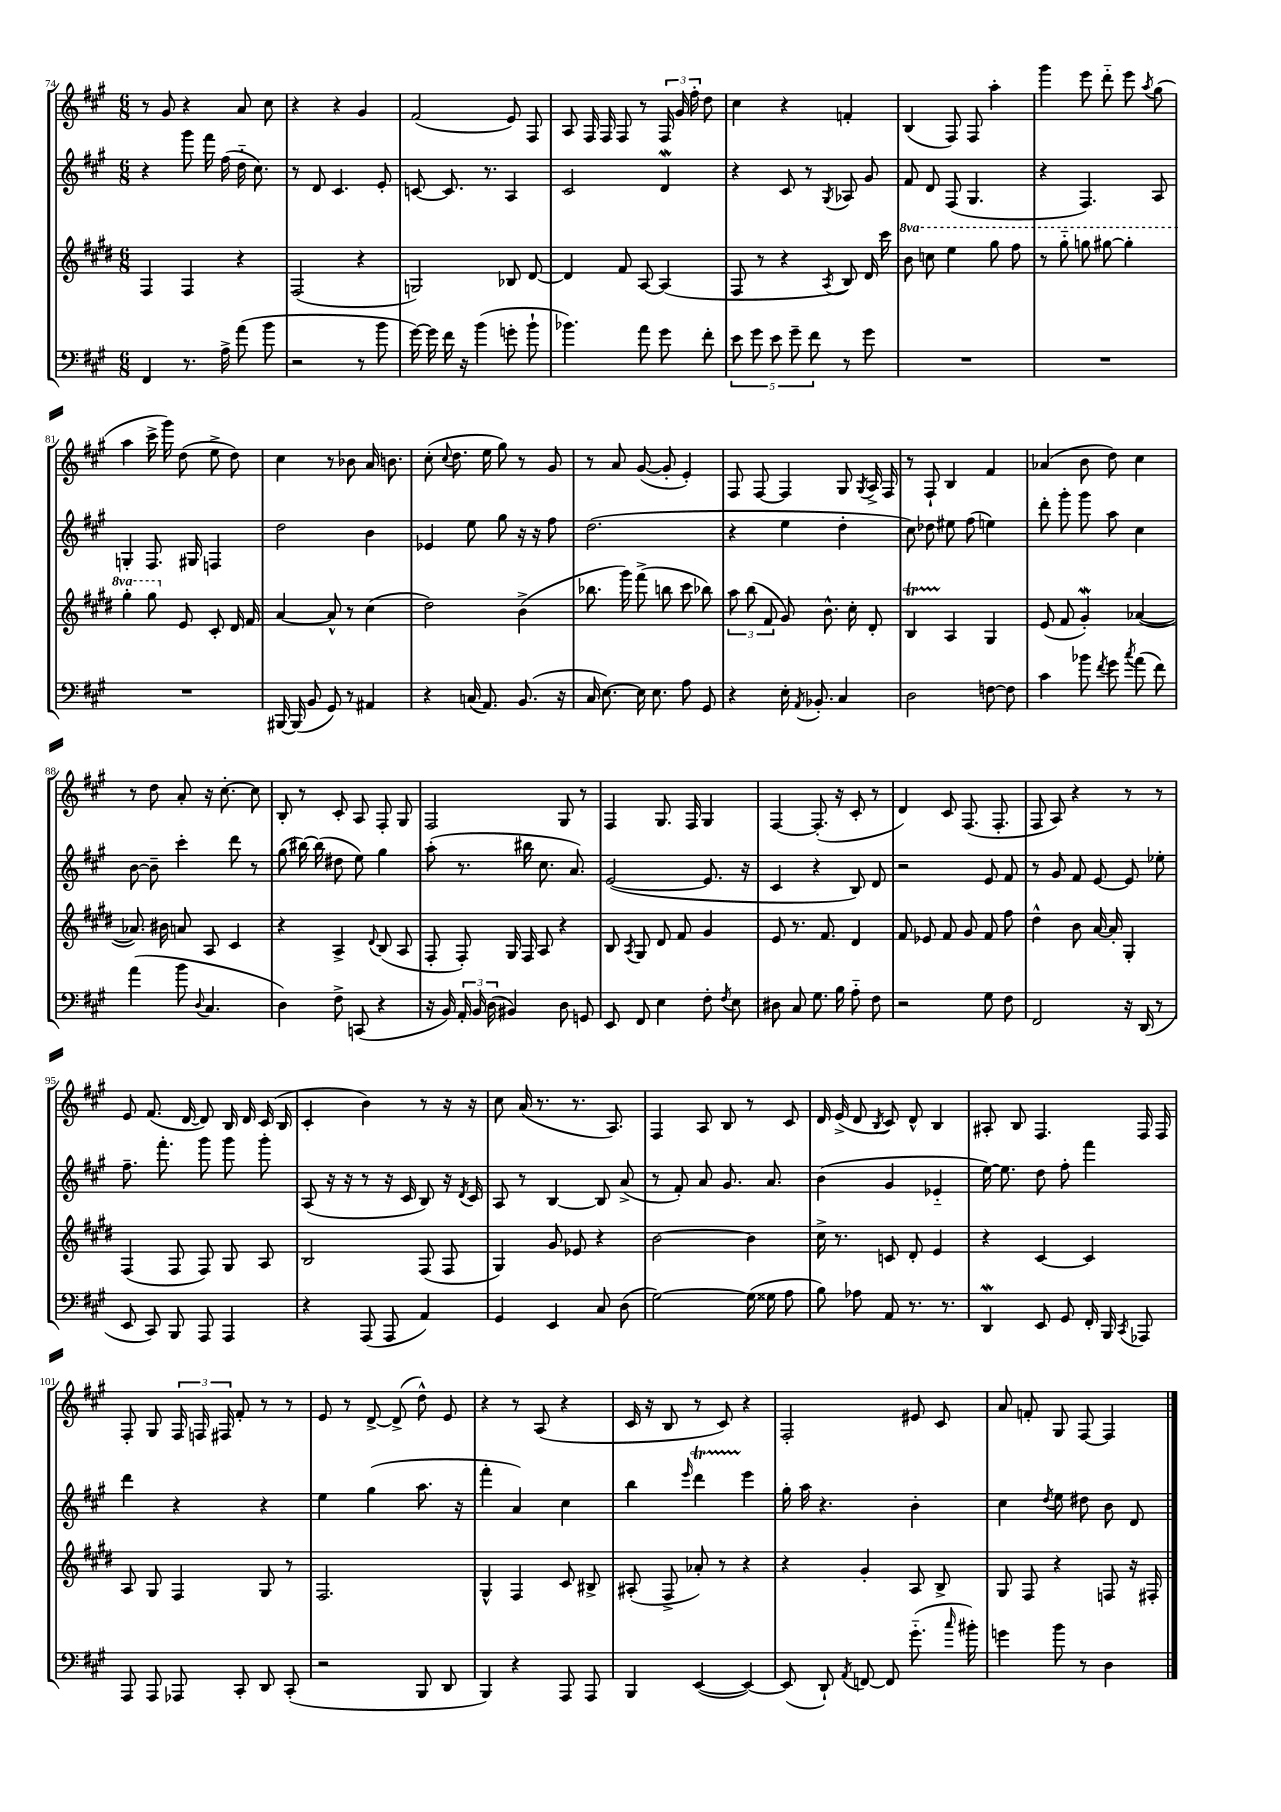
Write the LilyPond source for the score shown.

<<
\new StaffGroup <<
\new Staff = "s0" {
    \clef treble \key a \major \numericTimeSignature \time 6/8
    \autoBeamOff r8 gis'8 r4 a'8 cis''8 |
    r4 r4 gis'4 |
    fis'2( e'8) fis8 |
    a8 fis16 fis16 fis8 r8 \tuplet 3/2 { fis16 gis'16 fis''16-. } d''8 |
    cis''4 r4 f'4-. |
    b4( fis8) fis8 a''4-. |
    gis'''4 e'''8 d'''8-_ e'''8 \acciaccatura { a''8 } gis''8( |
    a''4 cis'''16-> gis'''16) d''8( e''8-> d''8) |
    cis''4 r8 bes'8 a'16 b'8. |
    cis''8-.( \appoggiatura { cis''8 } d''8. e''16 gis''8) r8 gis'8 |
    r8 a'8 gis'8~( gis'8-. e'4-.) |
    fis8 fis8~ fis4 gis8 \acciaccatura { gis8 } a16-> fis16 |
    r8 fis8-! b4 fis'4 |
    aes'4( b'8 d''8) cis''4 |
    r8 d''8 a'8-. r16 cis''8.~-. cis''8 |
    b8-. r8 cis'8-. a8 fis8-. gis8 |
    fis2 gis8 r8 |
    fis4 gis8. fis16 gis4 |
    fis4~ fis8.-.( r16 cis'8-. r8 |
    d'4) cis'8 fis8.( fis8.-. |
    fis8 a8) r4 r8 r8 |
    e'8 fis'8.( d'16~ d'8) b16 d'16 cis'16( b16 |
    cis'4-. b'4) r8 r16 r16 |
    cis''8 a'16( r8. r8. a8.) |
    fis4 a8 b8 r8 cis'8 |
    d'16 e'16->( d'8 \acciaccatura { b8 } cis'8) d'8-^ b4 |
    ais8-. b8 fis4. fis16 fis16 |
    fis8-. gis8 \tuplet 3/2 { fis16 f16 fis16 } fis'8-. r8 r8 |
    e'8 r8 d'8~-> d'8->( d''8-^) e'8 |
    r4 r8 a8( r4 |
    cis'16 r16 b8 r8 cis'8) r4 |
    fis2-. eis'8 cis'8 |
    a'8 f'8-. gis8 fis8~ fis4 \bar "|." |
}
\new Staff = "s1" {
    \clef treble \key a \major \numericTimeSignature \time 6/8
    \autoBeamOff r4 gis'''8 fis'''16 fis''16( d''16-_ cis''8.) |
    r8 d'8 cis'4. e'8-. |
    c'8~ c'8. r8. a4 |
    cis'2 d'4\mordent |
    r4 cis'8 r8 \acciaccatura { gis8 } aes8 gis'8 |
    fis'8 d'8 fis8( gis4. |
    r4 fis4.) a8 |
    g4-. fis8. gis16 f4 |
    d''2 b'4 |
    ees'4 e''8 gis''8 r16 r16 fis''8 |
    d''2.( |
    r4 e''4 d''4-. |
    cis''8) des''8 eis''8 fis''8( e''4) |
    d'''8-. gis'''8-. gis'''8 a''8 cis''4 |
    b'8~ b'8-- cis'''4-. d'''8 r8 |
    gis''8( bis''16~) bis''16( dis''8 e''8) gis''4 |
    a''8-.( r8. bis''16 cis''8. a'8.) |
    e'2~( e'8. r16 |
    cis'4 r4 b8) d'8 |
    r2 e'8 fis'8 |
    r8 gis'8 fis'8 e'8~ e'8 ees''8-. |
    fis''8.-- fis'''8.-. gis'''8 gis'''8 gis'''8-. |
    a8( r16 r16 r8 r16 cis'16 b8) r16 \acciaccatura { d'8 } cis'16 |
    a8 r8 b4~ b8 a'8->( |
    r8 fis'8-.) a'8 gis'8. a'8. |
    b'4( gis'4 ees'4-_ |
    e''16~) e''8. d''8 fis''8-. fis'''4 |
    d'''4 r4 r4 |
    e''4 gis''4( a''8. r16 |
    fis'''4-. a'4) cis''4 |
    b''4 \grace { e'''16 } d'''4\startTrillSpan e'''4\stopTrillSpan |
    gis''16-. a''16 r4. b'4-. |
    cis''4 \acciaccatura { d''8 } e''8 dis''8 b'8 d'8 \bar "|." |
}
\new Staff = "s2" {
    \clef treble \key e \major \numericTimeSignature \time 6/8 \set Staff.ottavationMarkups = #ottavation-simple-ordinals
    \autoBeamOff fis4 fis4 r4 |
    fis2( r4 |
    g2) bes8 dis'8~ |
    dis'4 fis'8 a8~ a4( |
    fis8 r8 r4 \acciaccatura { a8 } b8) dis'16 cis'''16 |
    \ottava #1 b''8 c'''8 e'''4 gis'''8 fis'''8 |
    r8 gis'''8-_ g'''8 gis'''8~ gis'''4-. |
    gis'''4-. gis'''8 \ottava #0 e'8 cis'8-. dis'16 fis'16 |
    a'4~ a'8-^ r8 cis''4( |
    dis''2) b'4->( |
    bes''8. gis'''16) fis'''8->( b''8 cis'''8 bes''8) |
    \tuplet 3/2 { a''8 b''8( fis'8 } gis'8) b'8.-^ cis''16-. dis'8-. |
    b4\startTrillSpan a4\stopTrillSpan gis4 |
    e'8( fis'8 gis'4-.\mordent) aes'4~( |
    aes'8.) bis'16 a'8 a8 cis'4 |
    r4 a4-> \appoggiatura { dis'8 } b8( a8 |
    fis8-. fis8-.) gis16 fis16 a8 r4 |
    b8 \acciaccatura { a8 } gis8 dis'8 fis'8 gis'4 |
    e'8 r8. fis'8. dis'4 |
    fis'8 ees'8 fis'8 gis'8 fis'8 fis''8 |
    dis''4-^ b'8 a'16~ a'16-. gis4-. |
    fis4( fis8 fis8) gis8 a8 |
    b2 fis8( fis8 |
    gis4) gis'8 ees'8 r4 |
    b'2~ b'4 |
    cis''16-> r8. c'8 dis'8-. e'4 |
    r4 cis'4~ cis'4 |
    a8 gis8 fis4 gis8 r8 |
    fis2. |
    gis4-^ fis4 cis'8 bis8-> |
    ais8-.( fis8-> aes'8-.) r8 r4 |
    r4 gis'4-. a8 b8-> |
    gis8 fis8 r4 f8 r16 fis16-. \bar "|." |
}
\new Staff = "s3" {
    \clef bass \key a \major \numericTimeSignature \time 6/8
    \autoBeamOff fis,4 r8. a16-> a'8( b'8 |
    r2 r8 b'8 |
    gis'16~) gis'16 fis'16 r16 b'4( g'8-. b'8-! |
    bes'4.) a'8 gis'8 fis'8-. |
    \tuplet 5/4 { e'8 gis'8 e'8 gis'8-- fis'8 } r8 gis'8 |
    R2. |
    R2. |
    R2. |
    bis,,16~ bis,,16( b,8 gis,8) r8 ais,4 |
    r4 c16( a,8.) b,8.( r16 |
    cis16 e8.~) e16 e8. a8 gis,8 |
    r4 e16-. \acciaccatura { a,8 } bes,8.-. cis4 |
    d2 f8~ f8 |
    cis'4 bes'8 \acciaccatura { fis'8 } gis'8 \acciaccatura { cis''8 } a'8( fis'8) |
    a'4( b'8 \appoggiatura { d8 } cis4. |
    d4) fis8-> c,8( r4 |
    r16 b,16) \tuplet 3/2 { a,16-. b,16 d16( } bis,4) d8 g,8 |
    e,8 fis,8 e4 fis8-. \acciaccatura { fis8 } e8 |
    dis8 cis8 gis8. b16 a8-_ fis8 |
    r2 gis8 fis8 |
    fis,2 r16 d,16( r8 |
    e,8 cis,8) b,,8 a,,8 a,,4 |
    r4 a,,8( a,,8 a,4) |
    gis,4 e,4 cis8 d8( |
    gis2~) gis16( gisis16 a8 |
    b8) aes8 a,8 r8. r8. |
    d,4\mordent e,8 gis,8 fis,16-. b,,16 \acciaccatura { cis,8 } aes,,8 |
    a,,8 a,,8 aes,,8 cis,8-. d,8 cis,8-.( |
    r2 b,,8 d,8 |
    b,,4) r4 a,,8 a,,8 |
    b,,4 e,4~( e,4~) |
    e,8( d,8-!) \acciaccatura { a,8 } f,8~ f,8 gis'8.-_( \grace { cis''16 } bis'16-.) |
    g'4 b'8 r8 d4 \bar "|." |
}
>>
>>
\layout { \context { \Score currentBarNumber = #74 } }
